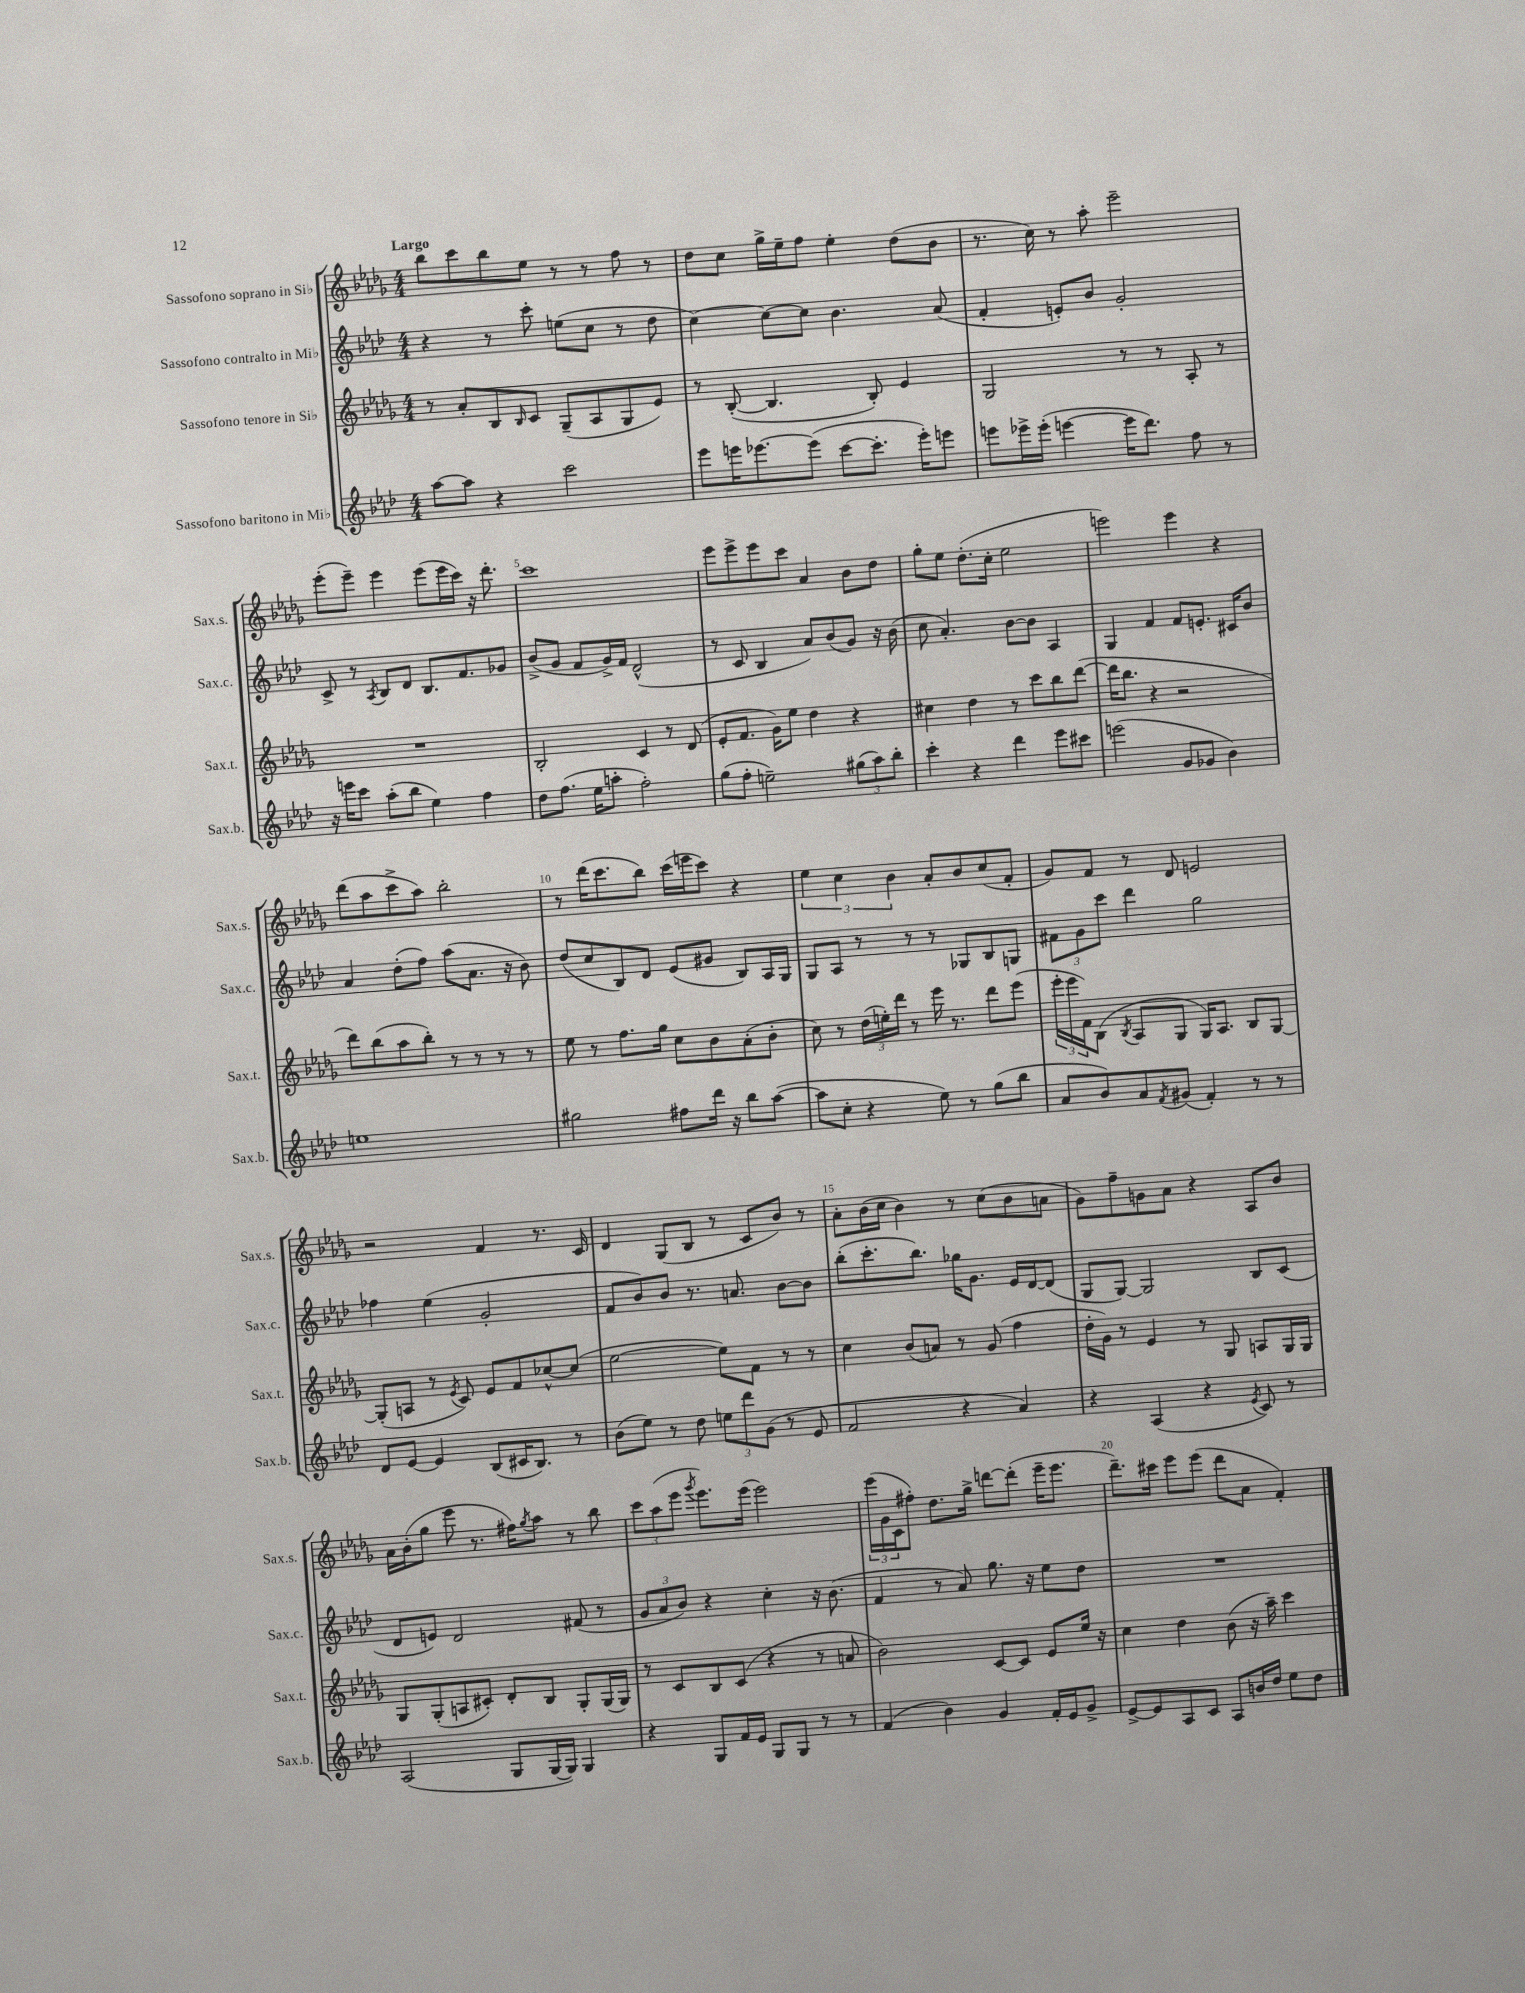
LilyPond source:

<<
\new StaffGroup <<
\new Staff = "s0" \with { instrumentName = "Sassofono soprano in Sib" shortInstrumentName = "Sax.s." } {
    \clef treble \key des \major \numericTimeSignature \time 4/4 \tempo "Largo"
    bes''8 c'''8 bes''8 ees''8 r8 r8 f''8 r8 |
    des''8 c''8 ges''16-> ees''16-- f''8 ees''4-. des''8( bes'8 |
    r8. c''16) r8 aes''8-. ees'''2-- |
    ees'''8-.( ees'''8--) ees'''4 ees'''8( ees'''16 c'''16) r16 des'''8.-. |
    c'''1 |
    ees'''8 ees'''8-> ees'''8 c'''8 aes'4 bes'8 des''8 |
    ges''8-. ees''8 des''8.-.( c''16-. ees''2 |
    e'''2) e'''4 r4 |
    des'''8( aes''8 c'''8-> aes''8) bes''2-. |
    r8 des'''16( c'''8. bes''8) c'''16( e'''16 c'''8) r4 |
    \tuplet 3/2 { ees''4 c''4 bes'4 } aes'8-. bes'8 c''8( f'8-. |
    ges'8) f'8 r8 des'8 e'2 |
    r2 f'4 r8. c'16 |
    des'4 ges8( bes8 r8 c'8 bes'8) r8 |
    aes'8-. bes'16( c''16 bes'4) r8 c''8( bes'8 a'8 |
    ges'8) f''8-- g'8 aes'8 r4 aes8 bes'8 |
    aes'16 bes'16-.( ges''8 ees'''8 r8. fis''16) \acciaccatura { ges''8 } aes''8 r8 bes''8 |
    \tuplet 3/2 { c'''8 aes''8( ees'''8 } \acciaccatura { ges'''8 } ees'''8.) ees'''16( ees'''2) |
    \tuplet 3/2 { ees'''16( ges'16 c'16 } fis''8-.) des''8. ges''16-> d'''8~ d'''8-.( ees'''16-- ees'''8. |
    des'''8.--) cis'''16 ees'''8 ees'''8( des'''8 aes'8 f'4-.) \bar "|." |
}
\new Staff = "s1" \with { instrumentName = "Sassofono contralto in Mib" shortInstrumentName = "Sax.c." } {
    \clef treble \key aes \major \numericTimeSignature \time 4/4
    r4 r8 c'''8-. e''8( c''8 r8 des''8 |
    c''4~) c''8~ c''8 bes'4. aes'8( |
    f'4-. e'8-.) bes'8 g'2-. |
    c'8-> r8 \acciaccatura { aes8 } bes8 des'8 bes8. f'8. ges'8 |
    bes'8->( g'8 f'8 g'16->) f'16 des'2-^( |
    r8 c'8 bes4 aes'8) bes'8( g'8) r16 bes'16( |
    c''8 aes'4.-.) bes'8~ bes'8 aes4 |
    g4 f'4 f'8 e'8.-. cis'16 bes'8 |
    aes'4 des''8-.( f''8) aes''8( aes'8. r16 bes'8) |
    des''8( c''8 bes8) des'8 ees'8( gis'8 bes8) aes16 g16 |
    g8 aes8 r8 r8 r8 ges8 bes8 g8 |
    \tuplet 3/2 { fis'8 g'8 c'''8 } des'''4 g''2 |
    fes''4 ees''4( g'2-. |
    f'8 bes'8) bes'8 r8. a'8. bes'8~ bes'8 |
    bes''8-.( c'''8.-. bes''8.) ges''16 g'8. ees'16 des'16~ des'8( |
    g8 g8~) g2 bes8 c'8( |
    des'8 e'8) des'2 fis'8( r8 |
    \tuplet 3/2 { g'8 aes'8 bes'8) } r4 c''4-. r16 bes'8.( |
    f'4 r8 aes'8) g''8. r16 ees''8 des''8 |
    R1 \bar "|." |
}
\new Staff = "s2" \with { instrumentName = "Sassofono tenore in Sib" shortInstrumentName = "Sax.t." } {
    \clef treble \key des \major \numericTimeSignature \time 4/4
    r8 aes'8-. bes8 \grace { bes16 } c'8 ges8--( aes8 ges8 ees'8) |
    r8 bes8~-.( bes4. bes8-.) ees'4 |
    ges2 r8 r8 aes8-. r8 |
    R1 |
    bes2-. c'4 r8 des'8( |
    ees'8-. f'8. ges'16) ees''8 des''4 r4 |
    cis''4 des''4 r8 c'''8 bes''8 des'''8~( |
    des'''16 bes''8. r4 r2 |
    des'''8) bes''8( aes''8 bes''8-.) r8 r8 r8 r8 |
    ees''8 r8 f''8. ges''16 c''8 bes'8 aes'8-.( bes'8-. |
    c''8) r8 \tuplet 3/2 { des''16( e''16-.) des'''16 } r8 ees'''16 r8. des'''8 ees'''8( |
    \tuplet 3/2 { ees'''16-. ees'''16 f'16) } bes8( \acciaccatura { bes8 } aes8 ges8 ges16) aes8. bes8 ges8~ |
    ges8-.( a8 r8 \acciaccatura { ees'8 } c'8) ees'8 f'8 ces''8~-^ ces''8( |
    ees''2~ ees''8) f'8 r8 r8 |
    c''4 bes'8( a'8) r8 ges'8( f''4 |
    des''16-. ges'16) r8 ees'4 r8 ges8 a8 ges16 ges16 |
    ges8 ges8-.( a8 cis'8-.) des'8-. bes8 ges8-. ges16( ges16) |
    r8 c'8 bes8 c'8( r4 r8 a'8 |
    bes'2) c'8~ c'8 ees'8 ees''16 r16 |
    c''4 des''4 bes'8( r16 aes''16--) c'''4 \bar "|." |
}
\new Staff = "s3" \with { instrumentName = "Sassofono baritono in Mib" shortInstrumentName = "Sax.b." } {
    \clef treble \key aes \major \numericTimeSignature \time 4/4
    aes''8~ aes''8 r4 c'''2 |
    ees'''8 e'''16 ees'''8.~ ees'''8( c'''8~ c'''8.-. ees'''16-.) e'''8 |
    e'''8 ees'''16-> ees'''16-.( e'''4~ e'''16 des'''8.) f''8 r8 |
    r16 e'''16 c'''8 aes''8-.( bes''8 ees''4) f''4 |
    des''8 f''8.( ees''16 a''8-. f''2-.) |
    g''8( f''8-. e''2--) \tuplet 3/2 { gis''8( aes''8) bes''8-. } |
    c'''4-. r4 des'''4 ees'''8 cis'''8 |
    e'''2( g'8 ges'8 bes'4) |
    e''1 |
    gis''2 fis''8 des'''16 r16 bes''8 aes''8~( |
    aes''8 c''8-. r4 ees''8) r8 g''8( bes''8 |
    aes'8 bes'8) aes'8 \acciaccatura { f'8 } gis'8( f'4-.) r8 r8 |
    des'8 ees'8~ ees'4 bes8( cis'16 bes8.) r8 |
    bes'8( ees''8) r8 des''8 \tuplet 3/2 { e''8 des'''8 g'8( } r8 ees'8 |
    f'2 r4 aes'4) |
    r4 aes4( r4 \acciaccatura { ees'8 } c'8) r8 |
    aes2( g8 g16~ g16) g4 |
    r4 g8 f'16 ees'16 g8 g8 r8 r8 |
    f'4( bes'4) g'4 f'16-. ees'16 g'8-> |
    ees'8~-> ees'8 aes8 c'8 aes8 b'16 des''16 ees''8 des''8 \bar "|." |
}
>>
>>
\layout { \context { \Score \override BarNumber.break-visibility = ##(#f #t #t) barNumberVisibility = #(every-nth-bar-number-visible 5) } }
